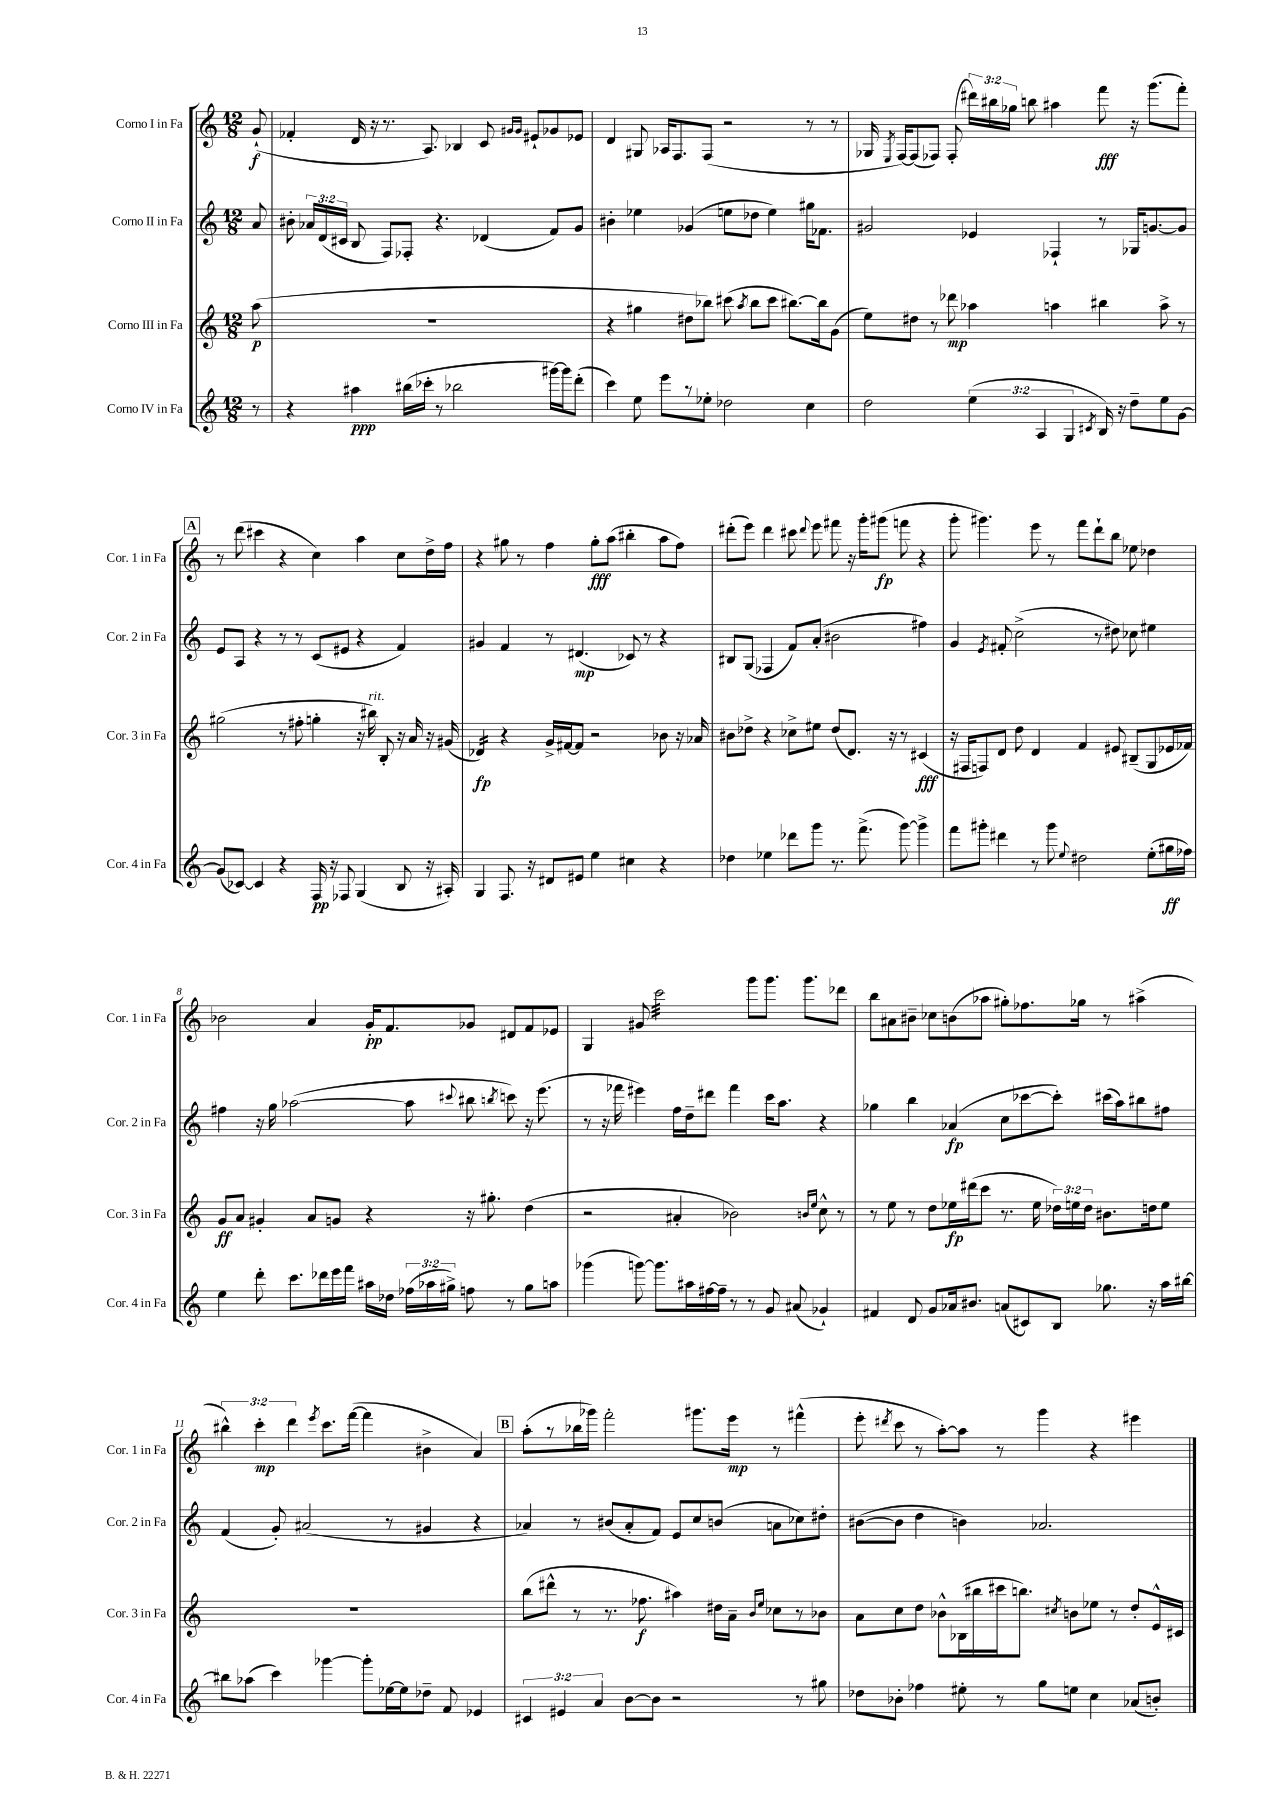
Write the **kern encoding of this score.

**kern	**kern	**kern	**kern
*staff4	*staff3	*staff2	*staff1
*clefG2	*clefG2	*clefG2	*clefG2
*k[]	*k[]	*k[]	*k[]
*M12/8	*M12/8	*M12/8	*M12/8
8r	(8aa\	8a/	(8g`/
=	=	=	=
4r	1.r	8b#'\	4f-'/
.	.	24a-/LL	.
.	.	(24d/	.
.	.	24c#/JJ	.
4aa#\	.	8B/	16d/
.	.	.	16r
.	.	8F/L)	8.r
(16bb#\LL	.	8F-'/J	.
16ccc-'\JJ	.	.	8.A/)
8r	.	4.r	.
2bb-\	.	.	4B-/
.	.	(4d-/	8c/
.	.	.	16qqg#/LL
.	.	.	16qqg#/JJ
.	.	.	8e#`/L
[16ggg#\LL)	.	8f/L)	8g-/
16ggg#\]J	.	.	.
(8ddd'\J	.	8g/J	8e-/J
=	=	=	=
4ccc\)	4r	4b#'\	4d/
8ee\	4gg#\	4ee-\	8G#/
8eee\L	.	.	16A-/LK
.	.	.	8.F/
8r	8dd#\L	(4g-/	.
8ee-'\J	8bb-\J)	.	(8F/J
2dd-\	(8ccc#\	8ee\L	2r
.	8qaa/	.	.
.	8bb-\L	8dd-\J	.
.	8ccc#\J	4ee\)	.
.	[8.bb#\L)	.	.
4cc\	.	16gg#\LK	8r
.	16bb#\]k	8.f-\J	.
.	(8g\J	.	8r
=	=	=	=
2dd\	8ee\L)	2g#/	16G-/
.	.	.	8qE/
.	.	.	[16F/LK)
.	8dd#\J	.	(8F/]
.	8r	.	8F-/J)
.	8ddd-\	.	(8F-'/
(6ee\	4aa-\	4e-/	24ddd#\LL)
.	.	.	24bb#\
.	.	.	24gg-\JJ
.	.	.	8bb\
6A/	.	.	.
.	4aa\	4F-`/	4aa#\
6G/	.	.	.
8qc#/	.	.	.
16B/)	4bb#\	8r	8fff\
16r	.	.	.
8dd~\L	.	16G-/LK	16r
.	.	[8.g/	(8.ggg\L
8ee\	8aa^\	.	.
[8g\J	8r	8g/]J	8fff'\J)
=	=	=	=
(8g/]L	(2gg#\	8e/L	8r
[8c-/J)	.	8A/J	(8ddd\
4c-/]	.	4r	4ccc#\
4r	8r	8r	4r
.	8ff#'\	8r	.
16F/	4gg'\	(8c/L	4cc\)
16r	.	.	.
8F-/	.	8e#/J	.
(4G/	16r	4r	4aa\
.	16bb#\)	.	.
.	8B'/	.	.
8B/	16r	4f/)	8cc\L
.	16a/	.	.
16r	16r	.	16dd^\L
16A#'/)	(16g#/	.	16ff\JJ
=	=	=	=
4G/	4d-/)	4g#/	4r
8.F/	4r	4f/	8gg#\
.	.	.	8r
16r	.	.	.
8d#/L	16g^/LL	8r	4ff\
.	[16f#/J	.	.
8e#/J	8f#/]J	(4.d#/	.
4ee\	2r	.	8gg#'\L
.	.	.	(8aa\J
4cc#\	.	8c-/)	4bb#'\
.	.	8r	.
4r	8b-\	4r	8aa\L
.	16r	.	8ff\J)
.	16a-/	.	.
=	=	=	=
4dd-\	8b#\L	8B#/L	(8ddd#'\L
.	8dd-^\J	(8G/J	8eee\J)
4ee-\	4r	4F-/	4ddd#\
8ddd-\L	8cc-^\L	8f/L)	8ccc#\
.	.	.	8qqddd#/
8ggg\J	8ee#\J	(8a'/J	8eee\
8.r	(8dd-/L	2b#\	8fff#\
.	8.d/J)	.	16r
(8.fff^\	.	.	16ggg'\LK
.	.	.	(8ggg#\J
.	16r	.	.
[8ggg\)	8r	.	8fff\
4ggg^\]	(4c#/	4ff#\)	4r
=	=	=	=
8fff\L	16r	4g/	8ggg'\
.	16F#/LK	.	.
8ggg#'\J	8F/)	.	4.ggg#\)
.	.	8qe/	.
4ddd#\	8d/J	8f#'/	.
.	8dd\	(2cc^\	.
8r	4d/	.	8eee\
8ggg#\	.	.	8r
8qqee/	.	.	.
2dd#\	4f/	.	8fff\L
.	.	8r	8ddd`\
.	8e#/	8dd#\)	8bb\J
.	(8B#~/L	8cc-\	8ee-\
(8ee'\L	8G/	4ee#\	4dd-\
16gg#\L	16e-/L	.	.
16ff-\JJ)	16f-/JJ)	.	.
=	=	=	=
4ee\	8g/L	4ff#\	2b-\
.	8a/J	.	.
8ddd'\	4g#'/	16r	.
.	.	16gg\	.
8.ccc\L	.	([2aa-\	.
.	8a/L	.	4a/
16ddd-\L	.	.	.
16eee\	8g/J	.	.
16fff\JJ	.	.	.
16aa#\LL	4r	.	16g'/LK
16dd-\JJ	.	.	8.f/
(24ff-\LL	.	8aa-\]	.
24aa-\	.	.	.
24gg#^\JJ)	.	.	.
.	.	8qqccc#/	.
8ff\	16r	8bb#\	8g-/J
.	8.gg#'\	.	.
.	.	8qbb/	.
8r	.	8ccc\)	8d#/L
8gg#\L	(4dd\	16r	8f/
.	.	(8.eee\	.
8aa\J	.	.	8e-/J
=	=	=	=
(4ggg-\	2r	8r	4G/
.	.	16r	.
.	.	16fff-\	.
[8ggg\)	.	4eee#\)	8g#/
8.ggg\]L	.	.	2ccc\
.	4a#'/	16ff\LL	.
16aa#\L	.	16dd~\J	.
[16ff#\	.	8ddd#\J	.
16ff#~\]JJ	.	.	.
8r	2b-\)	4fff-\	.
8r	.	.	8ggg\L
8g/	.	16ccc\LK	8.ggg\J
.	.	8.aa\J	.
(8a#/	.	.	.
.	.	.	8.ggg\L
.	16qqb/LL	.	.
.	16qqee/JJ	.	.
4g-`/)	8cc^^\	4r	.
.	8r	.	8ddd-\J
=	=	=	=
4f#/	8r	4gg-\	8bb\L
.	8ee\	.	8a#\
8d/	8r	4bb\	8b#~\J
8g/L	8dd\L	.	8cc-\L
16a-/k	16ee-\L	(4a-/	(8b\
8.b#/J	(16ddd#\J	.	.
.	8ccc\J	.	8aa-\J
(8a/L	8.r	8cc\L	8gg#'\L)
8c#/)	.	[8ccc-\	8.ff-\
.	16ee-\	.	.
8B/J	24dd-\LL)	8ccc-'\]J)	.
.	24ee\	.	.
.	.	.	16gg-\Jk
.	24dd-\JJ	.	.
8.gg-\	8.b#\L	(16ccc#\LL	8r
.	.	16aa\J)	.
.	.	8bb#\	(4aa#^\
16r	16dd\k	.	.
16aa\LL	8ee\J	8ff#\J	.
[16bb#\JJ	.	.	.
=	=	=	=
8bb#\]L	1.r	(4f/	6bb#^^\)
(8aa-\J	.	.	.
.	.	.	6ccc'\
4ccc\)	.	8g'/)	.
.	.	.	6ddd\
.	.	(2a#/	.
.	.	.	8qeee/
[4ggg-\	.	.	8.ccc\L
.	.	.	([16fff\Jk
8ggg-'\]L	.	.	4fff\]
[16ee-\L	.	8r	.
16ee-\]J	.	.	.
8dd-~\J	.	4g#/	4b#^\
8f/	.	.	.
4e-/	.	4r	4a/)
=	=	=	=
6c#/	(8bb\L	4a-/)	(8aa'\L
.	8ddd#^^\J	.	8r
6e#/	.	.	.
.	8r	8r	16bb-\L
.	.	.	16ggg-\JJ)
6a/	.	.	.
.	8.r	(8b#/L	2fff'\
[8b\L	.	8a-'/	.
.	8.ff-\	.	.
8b\]J	.	8f/J)	.
2r	4aa#\)	8e/L	.
.	.	8cc/	8.ggg#\L
.	16dd#\LL	(8b/J	.
.	16a~\JJ	.	16eee\Jk
.	16qqb/LL	.	.
.	16qqee/JJ	.	.
.	8cc-\L	8a\L	8r
8r	8r	8cc-\)	(4fff#^^\
8gg#\	8b-\J	8dd#'\J	.
=	=	=	=
8dd-\L	8a\L	([8b#\L	8eee'\
.	.	.	8qddd#/
8b-'\J	8cc\	8b#\]J	8ccc\
4ff-\	8dd\J	4dd\	8r
.	8b-^^\L	.	[8aa'\L)
8ee#'\	(16B-\L	4b\)	8aa\]J
.	16bb#\	.	.
8r	16ccc#\J	.	8r
.	8.bb\J)	.	.
8gg\L	.	2.a-/	4ggg\
.	8qcc#/	.	.
8ee\J	8b\L	.	.
4cc\	8ee-\J	.	4r
.	8r	.	.
(8a-/L	8dd'/L	.	4eee#\
8b'/J)	16e^^/L	.	.
.	16c#/JJ	.	.
==	==	==	==
*-	*-	*-	*-
